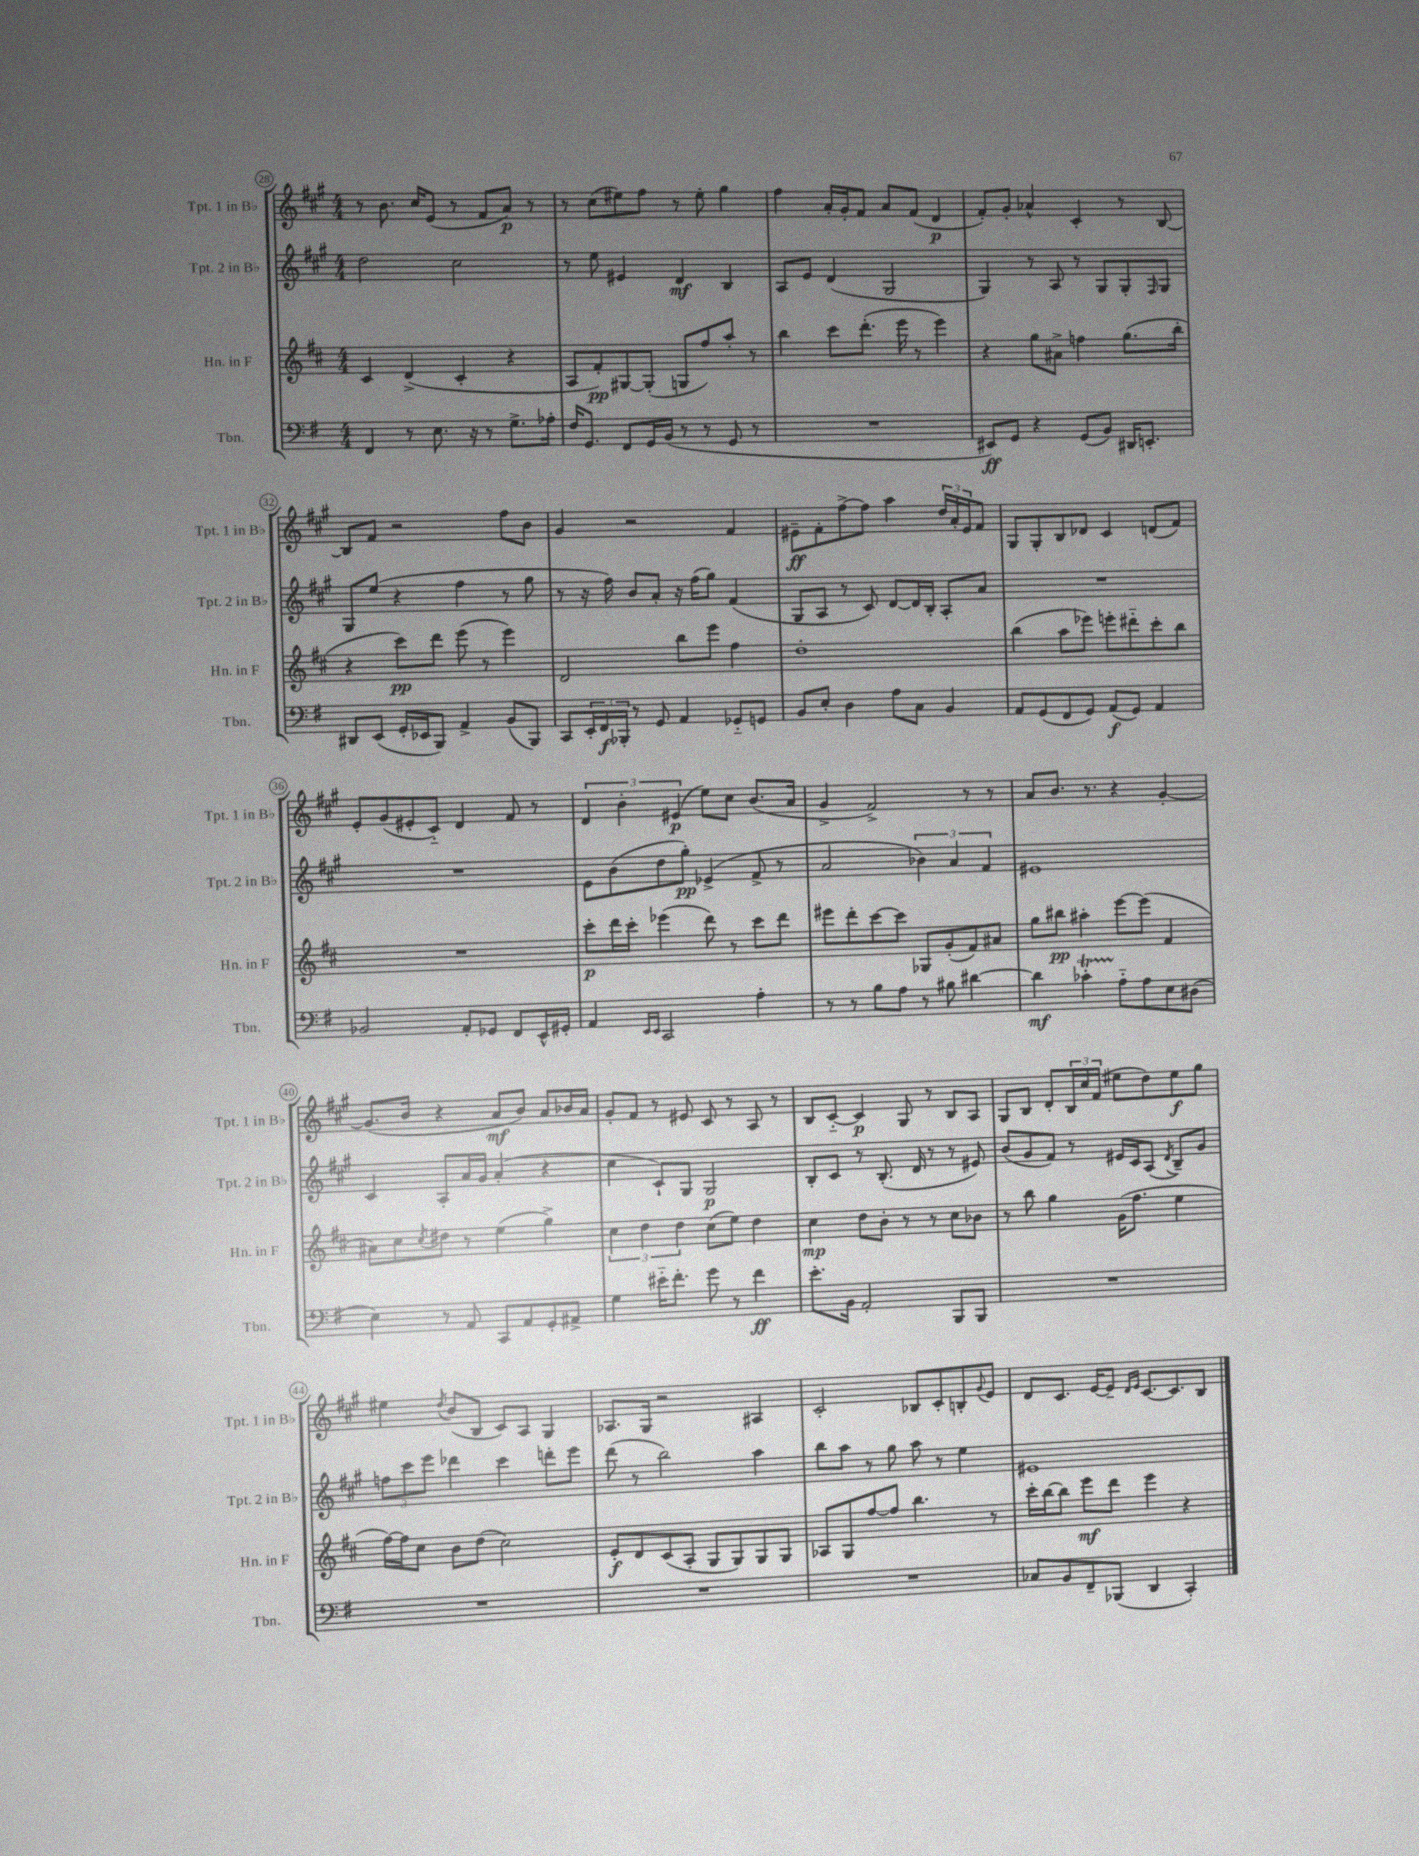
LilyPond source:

<<
\new StaffGroup <<
\new Staff = "s0" \with { instrumentName = "Tpt. 1 in Bb" shortInstrumentName = "Tpt. 1 in Bb" } {
    \clef treble \key a \major \numericTimeSignature \time 4/4
    r8 b'8. cis''16 e'8( r8 fis'8 a'8\p) r8 |
    r8 cis''8( eis''8) fis''8 r8 eis''8-. gis''4 |
    fis''4 a'16-. gis'16-. fis'8 a'8 fis'8( d'4\p |
    fis'8-.) gis'8-. aes'4-^ cis'4-. r8 b8~ |
    b8 fis'8 r2 fis''8 b'8 |
    gis'4 r2 fis'4 |
    eis'8--\ff fis'8-. fis''8~-> fis''8 a''4 \tuplet 3/2 { d''16 a'16-. eis'16 } fis'8 |
    gis8 gis8-. b8 des'8 cis'4 d'8( fis'8) |
    e'8-. gis'8( eis'8-. cis'8-_) d'4 fis'8 r8 |
    \tuplet 3/2 { d'4 b'4-. eis'4\p( } e''8) cis''8 b'8.( a'16 |
    gis'4-> fis'2->) r8 r8 |
    a'8 b'8. r8. r4 gis'4~-. |
    gis'8.( b'16 r4 a'8\mf b'8) a'8 bes'16 a'16 |
    gis'8-. fis'8 r8 eis'8 cis'8 r8 a8 r8 |
    b8 cis'8~-_ cis'4\p gis8 r8 b8 a8 |
    gis8 b8 d'8-. \tuplet 3/2 { b16 cis''16 fis'16( } eis''8 d''8) eis''8\f gis''8 |
    eis''4 \acciaccatura { d''8 } b'8( b8 cis'8) a8 gis4 |
    aes8. gis16 r2 ais4 |
    cis'2-. bes8 cis'8-. b8-. \appoggiatura { gis'8 } e'8 |
    d'8 cis'8. e'16~ e'8-- \grace { d'16 e'16 } cis'8.~ cis'8. b8 \bar "|." |
}
\new Staff = "s1" \with { instrumentName = "Tpt. 2 in Bb" shortInstrumentName = "Tpt. 2 in Bb" } {
    \clef treble \key a \major \numericTimeSignature \time 4/4
    d''2 cis''2 |
    r8 e''8 eis'4 d'4\mf b4 |
    a8 e'8 d'4( gis2 |
    gis4) r8 a8 r8 gis8 gis8-. \grace { fis16 } gis8 |
    gis8 e''8( r4 fis''4 r8 gis''8 |
    r8 r16 fis''16) b'8 a'8-. r16 fis''16( gis''8) fis'4( |
    gis8 a8 r8 cis'8) d'8~ d'16 b16-. a8-. a'8 |
    R1 |
    R1 |
    e'8 b'8( d''8 gis''8-.\pp) ees'4->( fis'8-> r8 |
    a'2 \tuplet 3/2 { bes'4) a'4 fis'4 } |
    eis'1 |
    cis'4 a8-. a'16 gis'16 a'4-.( r4 |
    cis''4 cis'8-!) gis8 gis2\p |
    b8-. cis'8 r8 b8.-.( d'16 r8 r8 eis'8) |
    b'8( gis'8 fis'8) r8 eis'16 cis'16 a8( \acciaccatura { d'8 } b8--) gis'8 |
    \tuplet 3/2 { f''8 cis'''8 e'''8 } des'''4 cis'''4 d'''8-. e'''8 |
    d'''8( r8 b''2) a''4 |
    b''8 a''8 r8 gis''8 a''8 r8 e''4 |
    eis'1 \bar "|." |
}
\new Staff = "s2" \with { instrumentName = "Hn. in F" shortInstrumentName = "Hn. in F" } {
    \clef treble \key d \major \numericTimeSignature \time 4/4
    cis'4 d'4->( cis'4-. r4 |
    a8 fis'8-.\pp) gis8~ gis8-.( g8 fis''8) a''8-. r8 |
    b''4 cis'''8 d'''8.-.( e'''16 r8 e'''4) |
    r4 g''8 ais'8-> f''4 g''8.( b''16-. |
    r4 cis'''8\pp) d'''8 e'''8( r8 e'''4) |
    d'2 b''8 e'''8 fis''4 |
    d''1-. |
    b''4( a''8 ees'''8) e'''8-. dis'''8-_ cis'''8-. b''8 |
    R1 |
    cis'''8-.\p d'''16 cis'''16-. ees'''4( d'''8) r8 cis'''8 d'''8 |
    eis'''8 d'''8-. cis'''8~ cis'''8 ges8 g'8-.( fis'8) ais'8 |
    g''8 bis''8\pp ais''4-. e'''8~ e'''8( fis'4 |
    ais'8) cis''8 \acciaccatura { cis''8 } dis''8 r8 e''4( g''4->) |
    \tuplet 3/2 { cis''4 d''4 d''4 } cis''8( e''8) d''4 |
    cis''4\mp d''8 b'8-. r8 r8 cis''8 bes'8 |
    r8 b''8 g''4 g'16( fis''8. e''4 |
    fis''16~) fis''16 cis''8 b'8 d''8( cis''2) |
    e'8-.\f d'8 cis'8( a8-. g8 g8) g8 g8 |
    aes8 g8 fis''8~ fis''8 b''4. r8 |
    cis'''16-. b''16~ b''8 e'''8\mf d'''8 e'''4 r4 \bar "|." |
}
\new Staff = "s3" \with { instrumentName = "Tbn." shortInstrumentName = "Tbn." } {
    \clef bass \key g \major \numericTimeSignature \time 4/4
    fis,4 r8 e8. r16 r8 g8.-> aes16-. |
    fis16 g,8. fis,8 g,16 b,16( r8 r8 g,8 r8 |
    R1 |
    eis,8\ff) g,8 r4 g,8( b,8) dis,16 e,8.-. |
    dis,8 e,8( g,16-. ees,16 b,,8) a,4-> b,8( b,,8) |
    c,8 \tuplet 3/2 { e,16-. fis,16\f bes,,16-. } r8 g,8 a,4 ges,8-_ g,8 |
    b,8 e8-. d4 a8 c8 b,4 |
    a,8 g,8( fis,8 g,8) a,8\f( g,8) a,4 |
    bes,2 a,8-. ges,8 fis,8 e,16-^ gis,16-. |
    a,4 \grace { e,16 e,16 } c,2 a4-. |
    r8 r8 b8 a8 r8 bis8 dis'4~ |
    dis'4\mf ces'4-.\startTrillSpan a8-_\stopTrillSpan a8 e8 dis8( |
    e4) r8 a,8 c,8 a,8 g,8-. ais,8-> |
    g4 eis'16-_ fis'8.-. g'8 r8 fis'4\ff |
    e'8.-. b,16 a,2-. b,,8 b,,8 |
    R1 |
    R1 |
    R1 |
    R1 |
    ces8 b,8 fis,8-- bes,,8( d,4 c,4-.) \bar "|." |
}
>>
>>
\layout { \context { \Score currentBarNumber = #28 \override BarNumber.stencil = #(make-stencil-circler 0.1 0.3 ly:text-interface::print) } }
